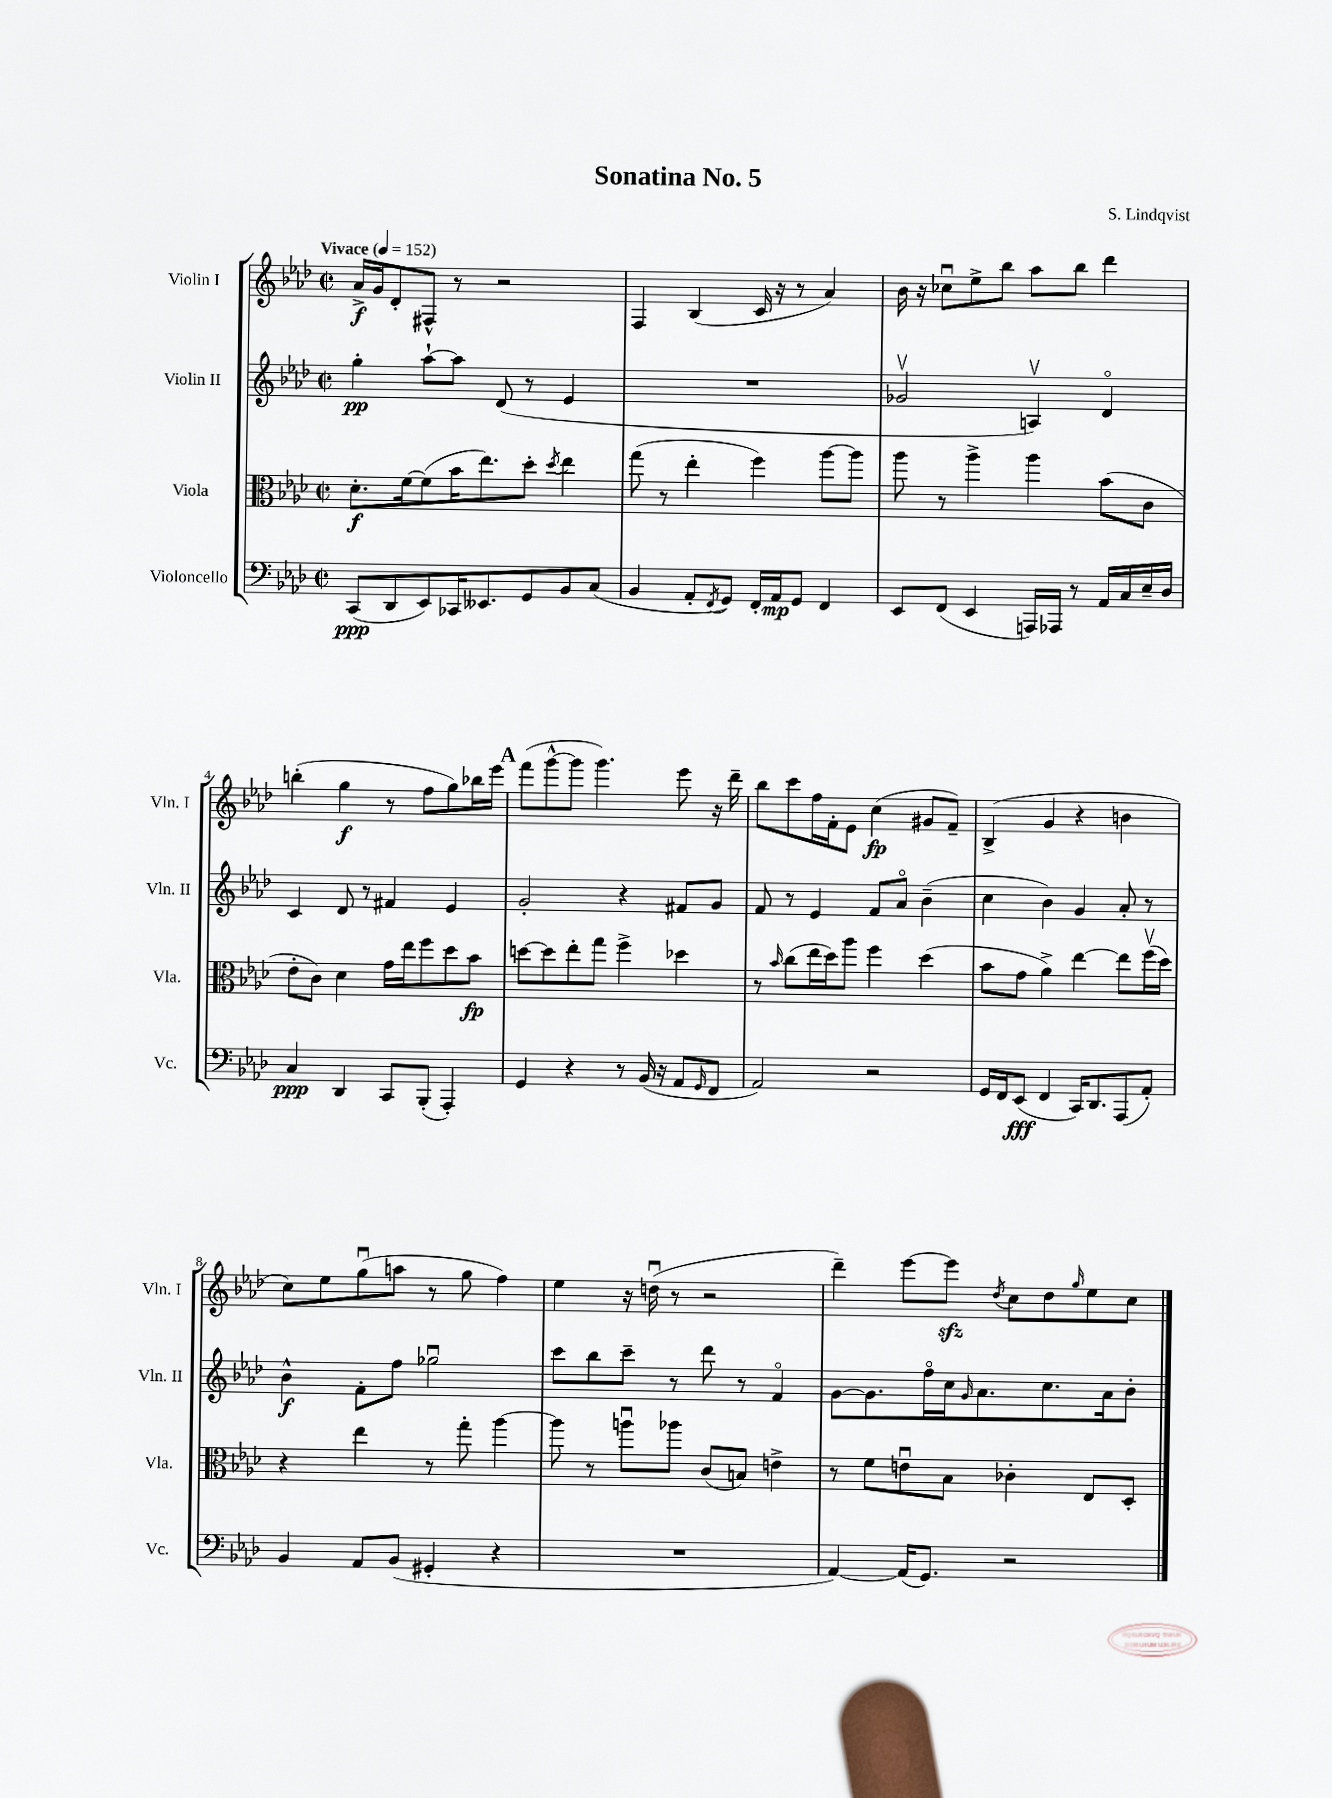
\header { title = "Sonatina No. 5" composer = "S. Lindqvist" }
<<
\new StaffGroup <<
\new Staff = "s0" \with { instrumentName = "Violin I" shortInstrumentName = "Vln. I" } {
    \clef treble \key aes \major \defaultTimeSignature \time 2/2 \tempo "Vivace" 4 = 152
    aes'16->\f g'16 des'8-. fis8-^ r8 r2 |
    f4 bes4( c'16 r16 r8 aes'4) |
    bes'16 r16 ces''8\downbow ees''8-> bes''8 aes''8 bes''8 des'''4 |
    b''4-.( g''4\f r8 f''8 g''8) bes''16 ees'''16 |
    \mark \markup { \bold "A" } f'''8( g'''8~-^ g'''8 g'''4.) ees'''8 r16 des'''16-- |
    bes''8 c'''8 f''16 f'16-. ees'8 c''4\fp( gis'8 f'8--) |
    bes4->( g'4 r4 b'4 |
    c''8) ees''8 g''8\downbow( a''8 r8 g''8 f''4) |
    ees''4 r16 d''16\downbow( r8 r2 |
    des'''4--) ees'''8~ ees'''8\sfz \acciaccatura { des''8 } c''8 des''8 \grace { g''16 } ees''8 c''8 \bar "|." |
}
\new Staff = "s1" \with { instrumentName = "Violin II" shortInstrumentName = "Vln. II" } {
    \clef treble \key aes \major \defaultTimeSignature \time 2/2
    g''4-.\pp aes''8~-! aes''8 des'8( r8 ees'4 |
    R1 |
    ges'2\upbow a4\upbow) des'4\flageolet |
    c'4 des'8 r8 fis'4 ees'4 |
    \mark \markup { \bold "A" } g'2-. r4 fis'8 g'8 |
    f'8 r8 ees'4 f'8 aes'8\flageolet bes'4--( |
    c''4 bes'4) g'4 aes'8-. r8 |
    bes'4-^\f f'8-. f''8 ges''2\downbow |
    c'''8 bes''8 c'''8-- r8 des'''8 r8 f'4\flageolet |
    g'8~ g'8. f''16\flageolet c''16 \grace { g'16 } aes'8. c''8. aes'16 bes'8-. \bar "|." |
}
\new Staff = "s2" \with { instrumentName = "Viola" shortInstrumentName = "Vla." } {
    \clef alto \key aes \major \defaultTimeSignature \time 2/2
    des'8.-.\f f'16~ f'8( bes'16 ees''8.) des''8-. \acciaccatura { des''8 } ees''4 |
    g''8( r8 ees''4-. f''4) aes''8~ aes''8 |
    aes''8 r8 aes''4-> aes''4 bes'8( c'8 |
    ees'8-. c'8) des'4 g'16 ees''16 f''8 des''8 bes'8\fp |
    \mark \markup { \bold "A" } d''8~ d''8 ees''8-. g''8 f''4-> des''4 |
    r8 \grace { bes'16 } c''8( ees''16 des''16) aes''8 f''4 des''4( |
    bes'8 g'8 aes'4->) ees''4~ ees''8 f''16\upbow( des''16) |
    r4 ees''4 r8 g''8-. aes''4~ |
    aes''8 r8 a''8\downbow aes''8 c'8( b8) e'4-> |
    r8 f'8 e'8\downbow bes8 ces'4-. ees8 des8-. \bar "|." |
}
\new Staff = "s3" \with { instrumentName = "Violoncello" shortInstrumentName = "Vc." } {
    \clef bass \key aes \major \defaultTimeSignature \time 2/2
    c,8\ppp( des,8 ees,8) ces,16 eeses,8. g,8 bes,8 c8( |
    bes,4 aes,8-. \acciaccatura { f,8 } g,8) f,16-. aes,16\mp g,8 f,4 |
    ees,8 f,8( ees,4 a,,16) aes,,16 r8 aes,16 c16 ees16-- des16 |
    c4\ppp des,4 c,8 bes,,8-.( aes,,4-.) |
    \mark \markup { \bold "A" } g,4 r4 r8 bes,16( r16 aes,8 \grace { g,16 } f,8 |
    aes,2) r2 |
    g,16 f,16 ees,8\fff( f,4 c,16) des,8. aes,,8( aes,8-.) |
    bes,4 aes,8 bes,8( gis,4-. r4 |
    R1 |
    aes,4~) aes,16( g,8.) r2 \bar "|." |
}
>>
>>
